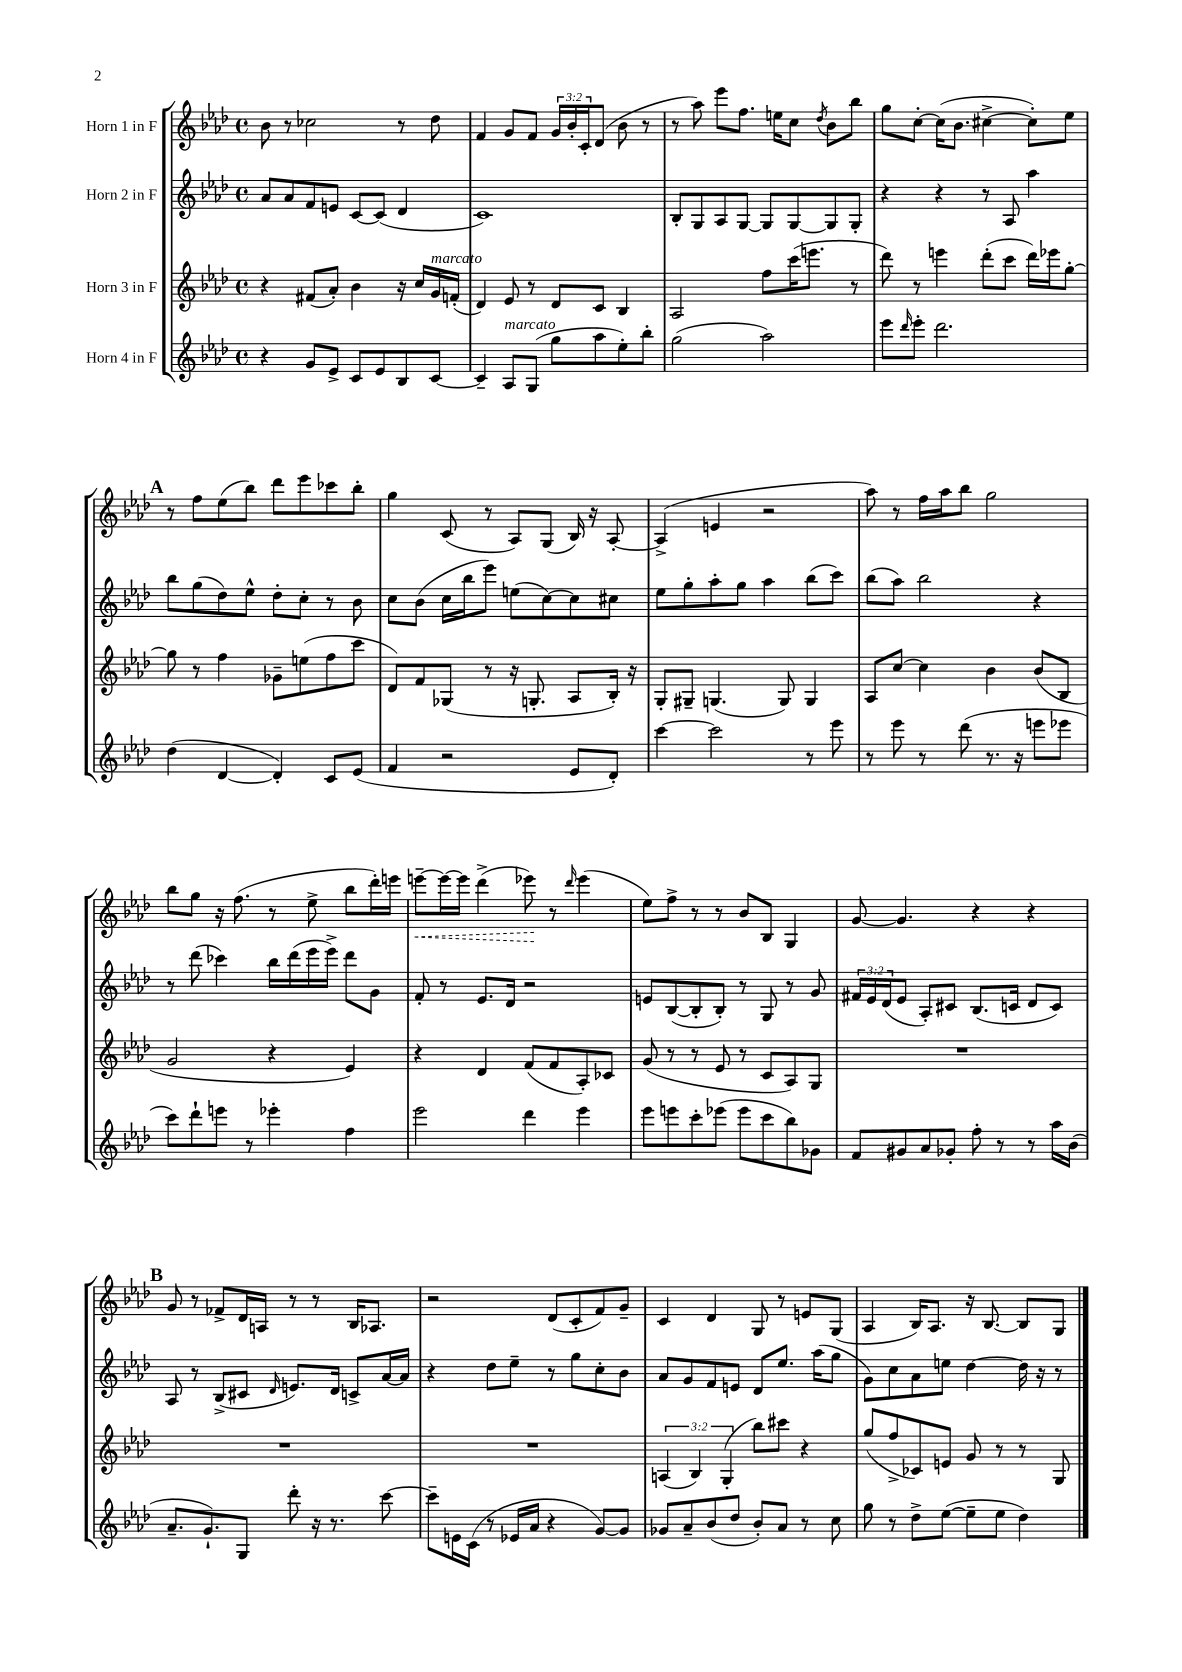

**kern	**kern	**kern	**kern	**dynam
*part4	*part3	*part2	*part1	*part1
*staff4	*staff3	*staff2	*staff1	*staff1
*I"Horn 4 in F	*I"Horn 3 in F	*I"Horn 2 in F	*I"Horn 1 in F	*
*clefG2	*clefG2	*clefG2	*clefG2	*
*k[b-e-a-d-]	*k[b-e-a-d-]	*k[b-e-a-d-]	*k[b-e-a-d-]	*
*M4/4	*M4/4	*M4/4	*M4/4	*
*met(c)	*met(c)	*met(c)	*met(c)	*
=1	=1	=1	=1	=1
4r	4r	8a-/L	8b-\	.
.	.	8a-/	8r	.
8g/L	(8f#X/L	8f/	2cc-X\	.
8e-^/J	8a-'/J)	8en/J	.	.
8c/L	4b-\	[8c/L	.	.
8e-/	.	(8c/J]	.	.
8B-/	16r	4d-/	8r	.
.	16cc/LL	.	.	.
!	!LO:TX:a:i:t=marcato	!	!	!
[8c/J	16g/	.	8dd-\	.
.	(16fn'/JJ	.	.	.
=2	=2	=2	=2	=2
4c~/]	4d-/)	1c)	4f/	.
!LO:TX:a:i:t=marcato	!	!	!	!
8A-/L	8e-/	.	8g/L	.
(8G/J	8r	.	8f/J	.
8gg\L	8d-/L	.	24g/LL	.
.	.	.	24b-'/	.
.	.	.	24c'/J	.
8aa-\	8c/J	.	(8d-/J	.
8ee-'\)	4B-/	.	8b-\	.
8bb-'\J	.	.	8r	.
=3	=3	=3	=3	=3
(2gg\	2A-/	8B-'/L	8r	.
.	.	8G/	8aa-\)	.
.	.	8A-/	8eee-\L	.
.	.	[8G/J	8.ff\J	.
2aa-\)	8ff\L	8G/L]	.	.
.	.	.	16een\KL	.
.	(16ccc\K	[8G/	8cc\J	.
.	8.eeen\J	.	.	.
.	.	.	8qdd-/	.
.	.	8G/]	8b-\L	.
.	8r	8G'/J	8bb-\J	.
=4	=4	=4	=4	=4
8eee-\L	8ddd-\)	4r	8gg\L	.
16qqddd-/	.	.	.	.
8eee-'\J	8r	.	[8cc'\J	.
2.ddd-\	4eeen\	4r	(16cc\KL]	.
.	.	.	8.b-\J	.
.	(8ddd-'\L	8r	[4cc#X^\	.
.	8ccc\J	8A-/	.	.
.	16ddd-\LL)	4aa-\	8cc#'\L])	.
.	16eee-X\J	.	.	.
.	[8gg'\J	.	8ee-\J	.
!!LO:LB:g=z
!!LO:REH:place=s1:t=A
=5	=5	=5	=5	=5
(4dd-\	8gg\]	8bb-\L	8r	.
.	8r	(8gg\	8ff\L	.
[4d-/	4ff\	8dd-\)	(8ee-\	.
.	.	8ee-^^\J	8bb-\J)	.
4d-'/])	8g-X~\L	8dd-'\L	8ddd-\L	.
.	(8een\	8cc'\J	8eee-\	.
8c/L	8ff\	8r	8ccc-X\	.
(8e-/J	8ccc\J	8b-\	8bb-'\J	.
=6	=6	=6	=6	=6
4f/	8d-/L)	8cc\L	4gg\	.
.	8f/	(8b-\J	.	.
2r	(8G-X/J	16cc\LL	(8c/	.
.	.	16bb-\J	.	.
.	8r	8eee-\J)	8r	.
.	16r	(8een\L	8A-/L)	.
.	8.Gn'/	.	.	.
.	.	[8cc\)	(8G/J	.
8e-/L	8A-/L	8cc\]	16B-/)	.
.	.	.	16r	.
8d-'/J)	16B-'/Jk)	8cc#X\J	[8A-'/	.
.	16r	.	.	.
=7	=7	=7	=7	=7
[4ccc\	8G'/L	8ee-\L	(4A-^/]	.
.	8G#X~/J	8gg'\	.	.
2ccc\]	(4.Gn/	8aa-'\	4en/	.
.	.	8gg\J	.	.
.	.	4aa-\	2r	.
.	8G/)	.	.	.
8r	4G/	(8bb-\L	.	.
8eee-\	.	8ccc\J)	.	.
=8	=8	=8	=8	=8
8r	8A-/L	(8bb-\L	8aa-\)	.
8eee-\	[8cc/J	8aa-\J)	8r	.
8r	4cc\]	2bb-\	16ff\LL	.
.	.	.	16aa-\J	.
(8ddd-\	.	.	8bb-\J	.
8.r	4b-\	.	2gg\	.
16r	.	.	.	.
8eeen\L	(8b-/L	4r	.	.
8eee-X\J	8B-/J	.	.	.
!!LO:LB:g=z
=9	=9	=9	=9	=9
8ccc\L)	2g/	8r	8bb-\L	.
8ddd-`\	.	(8ddd-\	8gg\J	.
8eeen\J	.	4ccc-X\)	16r	.
.	.	.	(8.ff\	.
8r	.	.	.	.
4eee-X'\	4r	16bb-\LL	8r	.
.	.	(16ddd-\	.	.
.	.	16eee-\	8ee-^\	.
.	.	16eee-^\JJ)	.	.
4ff\	4e-/)	8ddd-\L	8bb-\L	.
.	.	8g\J	16ddd-'\L)	.
.	.	.	16eeen\JJ	.
=10	=10	=10	=10	=10
!	!	!	!	!LO:HP:b
2eee-\	4r	8f'/	[8eeen~\L	<
.	.	8r	16eee\L_	.
.	.	.	16eee\JJ]	.
.	4d-/	8.e-/L	(4ddd-^\	.
.	.	16d-/Jk	.	.
4ddd-\	(8f/L	2r	8eee-X\)	.
.	8f/	.	8r	[
.	.	.	16qqddd-/	.
4eee-\	8A-'/)	.	(4eee-\	.
.	8c-X/J	.	.	.
=11	=11	=11	=11	=11
8eee-\L	(8g/	8en/L	8ee-\L)	.
8eeen\	8r	([8B-/	8ff^\J	.
8ccc'\	8r	8B-'/]	8r	.
(8eee-X\J	8e-/	8B-'/J)	8r	.
8eee-\L	8r	8r	8b-/L	.
8ccc\	8c/L	8G/	8B-/J	.
8bb-\)	8A-/)	8r	4G/	.
8g-X\J	8G/J	8g/	.	.
=12	=12	=12	=12	=12
8f/L	1r	24f#X/LL	[8g/	.
.	.	24e-/	.	.
.	.	(24d-/J	.	.
8g#X/	.	8e-/J	4.g/]	.
8a-/	.	8A-'/L)	.	.
8g-X'/J	.	8c#X/J	.	.
8ff'\	.	(8.B-/L	4r	.
8r	.	.	.	.
.	.	16cn/Jk	.	.
8r	.	8d-/L	4r	.
16aa-\LL	.	8c/J)	.	.
(16b-\JJ	.	.	.	.
!!LO:LB:g=z
!!LO:REH:place=s1:t=B
=13	=13	=13	=13	=13
8.a-~/L	1r	8A-/	8g/	.
.	.	8r	8r	.
8.g`/)	.	.	.	.
.	.	(8B-^/L	8f-X^/L	.
8G/J	.	8c#X/J	16d-/L	.
.	.	.	16An/JJ	.
.	.	16qqd-/	.	.
8ddd-'\	.	8.en/L)	8r	.
16r	.	.	8r	.
8.r	.	16d-/Jk	.	.
.	.	8cn^/L	16B-/KL	.
.	.	.	8.A-X/J	.
[8ccc\	.	[16a-/L	.	.
.	.	16a-/JJ]	.	.
=14	=14	=14	=14	=14
8ccc~\L]	1r	4r	2r	.
16en\L	.	.	.	.
(16c\JJ	.	.	.	.
8r	.	8dd-\L	.	.
16e-X/LL	.	8ee-~\J	.	.
16a-/JJ	.	.	.	.
4r	.	8r	(8d-/L	.
.	.	8gg\L	8c'/	.
[8g/L)	.	8cc'\	8f/)	.
8g/J]	.	8b-\J	8g~/J	.
=15	=15	=15	=15	=15
8g-X/L	(6An/	8a-/L	4c/	.
8a-~/	.	8g/	.	.
.	6B-/)	.	.	.
(8b-/	.	8f/	4d-/	.
.	(6G'/	.	.	.
8dd-/J	.	8en/J	.	.
8b-'/L)	8bb-\L)	8d-/L	8G/	.
8a-/J	8ccc#X\J	8.ee-/J	8r	.
8r	4r	.	8en/L	.
.	.	(16aa-\KL	.	.
8cc\	.	8gg\J	(8G/J	.
=16	=16	=16	=16	=16
8gg\	(8gg/L	8g\L)	4A-/	.
8r	8ff^/	8cc\	.	.
8dd-^\L	8c-X/)	8a-\	16B-/KL)	.
.	.	.	8.A-/J	.
([8ee-\J	8en/J	8een\J	.	.
8ee-~\L]	8g/	[4dd-\	16r	.
.	.	.	[8.B-/	.
8ee-\J	8r	.	.	.
4dd-\)	8r	16dd-\]	8B-/L]	.
.	.	16r	.	.
.	8G/	8r	8G/J	.
==	==	==	==	==
*-	*-	*-	*-	*-
